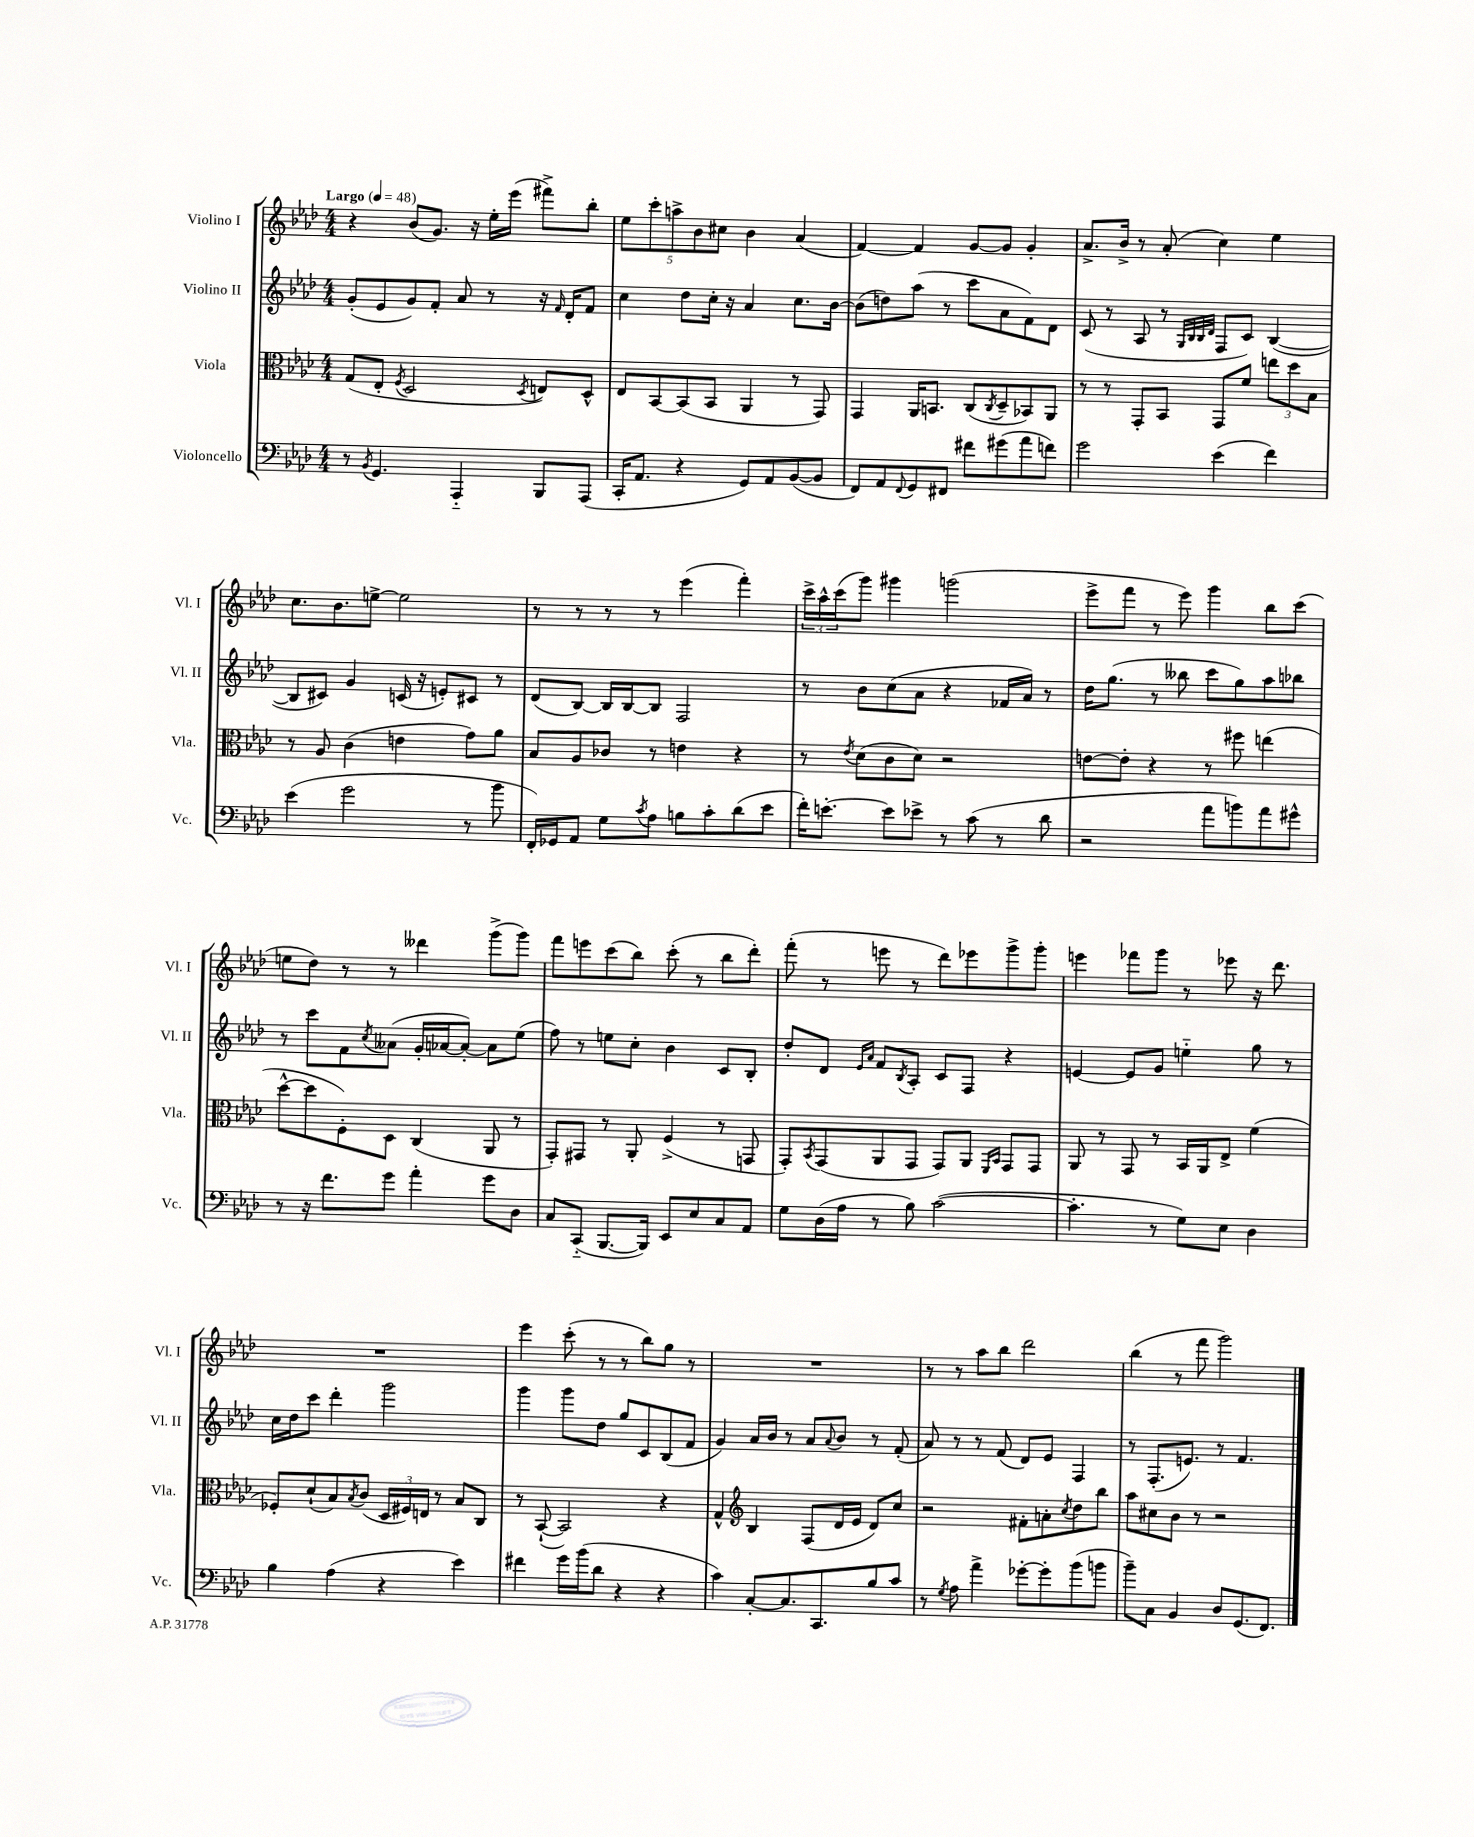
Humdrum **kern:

**kern	**kern	**kern	**kern
*part4	*part3	*part2	*part1
*staff4	*staff3	*staff2	*staff1
*I"Violoncello	*I"Viola	*I"Violino II	*I"Violino I
*I'Vc.	*I'Vla.	*I'Vl. II	*I'Vl. I
*clefF4	*clefC3	*clefG2	*clefG2
*k[b-e-a-d-]	*k[b-e-a-d-]	*k[b-e-a-d-]	*k[b-e-a-d-]
*M4/4	*M4/4	*M4/4	*M4/4
*MM48	*MM48	*MM48	*MM48
=1	=1	=1	=1
!	!	!	!LO:TX:a:B:t=Largo
8r	(8G/L	(8g'/L	4r
8qBB-/	.	.	.
4.GG/	8E-'/J	8e-/	.
.	8qF/	.	.
.	2D-/	8g/)	(8b-/L
.	.	8f'/J	8.g/J)
4AAA-/	.	8a-/	.
.	.	.	16r
.	.	8r	16ee-'\LL
.	.	.	(16eee-\JJ
.	8qD-/	.	.
8BBB-/L	8En/L)	16r	8fff#X^\L)
.	.	16qqf/	.
.	.	16d-'/KL	.
(8AAA-/J	8D-^^/J	8f/J	8bb-'\J
=2	=2	=2	=2
16CC'/KL	8E-/L	4cc\	10ee-\L
8.AA-/J	.	.	.
.	.	.	10ccc'\
.	[8BB-/	.	.
.	.	.	10aan^\
4r	(8BB-/]	8dd-\L	.
.	.	.	10b-\
.	8BB-/J	16cc'\Jk	.
.	.	.	10cc#X\J
.	.	16r	.
8GG/L)	4AA-/	4a-/	4b-\
8AA-/	.	.	.
([8BB-/	8r	8.cc\L	(4a-/
8BB-/J]	8GG/)	.	.
.	.	[16b-\Jk	.
=3	=3	=3	=3
8FF/L)	4GG/	(8b-\L]	[4f/)
8AA-/	.	8ddn\)	.
8qqFF/	.	.	.
8GG/	16AA-/KL	(8aa-\J	4f/]
.	8.BBn/J	.	.
8FF#X/J	.	8r	.
8f#X\L	(8C/L	8ccc\L	[8g/L
.	8qC/	.	.
(8g#X\	8D-~/	8a-\	8g/J]
8a-\	8BB-X/)	8f\)	4g'/
8fn\J)	8AA-/J	8d-\J	.
=4	=4	=4	=4
2g\	8r	(8c/	8.a-^/L
.	8r	8r	.
.	.	.	16b-^/Jk
.	8GG'/L	8A-/	8r
.	8BB-/J	8r	(8a-'/
.	.	32qqG/LLL	.
.	.	32qqB-/	.
.	.	32qqB-/	.
.	.	32qqd-/JJJ	.
(4e-\	8GG/L	8F/L	4cc\)
.	8f/J	8c/J)	.
4f\)	12een\L	([4B-/	4ee-\
.	12dd-\	.	.
.	12B-\J	.	.
!!LO:LB:g=z
=5	=5	=5	=5
(4e-\	8r	8B-/L]	8.cc\L
.	8A-/	8c#X/J)	.
.	.	.	8.b-\
2g\	(4c\	4g/	.
.	.	.	[8een^\J
.	4en\	(16cn/	2ee\]
.	.	16r	.
.	.	8en'/L)	.
8r	8g\L)	8c#X/J	.
8b-\	8a-\J	8r	.
=6	=6	=6	=6
16FF'/LL)	8B-/L	(8d-/L	8r
16GG-X/J	.	.	.
8AA-/J	8A-/	[8B-/J)	8r
8G\L	8c-X/J	16B-/LL]	8r
.	.	[16B-/J	.
8qc/	.	.	.
8A-\J	8r	8B-/J]	8r
8Bn\L	4en\	2F/	(4eee-\
8c'\	.	.	.
(8d-\	4r	.	4fff'\)
8e-\J	.	.	.
=7	=7	=7	=7
16f'\KL)	8r	8r	24ccc^\LL
.	.	.	24aa-^^\
[8.en'\J	.	.	.
.	.	.	(24ccc\J
.	8qe-/	.	.
.	(8d-\L	8b-\L	8ggg\J)
8e\L]	8c\	(8cc\	4ggg#X\
8e-X^\J	8d-\J)	8a-\J	.
8r	2r	4r	(2gggn\
(8c\	.	.	.
8r	.	16f-X/LL	.
.	.	16a-/JJ)	.
8d-\	.	8r	.
=8	=8	=8	=8
2r	[8en\L	16dd-\KL	8eee-^\L
.	.	(8.gg\J	.
.	8e'\J]	.	8fff\J
.	4r	8r	8r
.	.	8bb--X\	8eee-\)
8a-\L	8r	8ccc\L	4ggg\
8bn\)	8ff#X\	8gg\)	.
8a-\	(4een\	8aa-\	8bb-\L
8g#X^^\J	.	8bb-X\J	(8ccc\J
!!LO:LB:g=z
=9	=9	=9	=9
8r	[8dd-^^\L	8r	8een\L
16r	8dd-\]	8ccc\L	8dd-\J)
8.f\L	.	.	.
.	8F'\)	8f\	8r
.	.	8qcc/	.
8g\J	8D-\J	(8a--X\J	8r
4a-'\	(4C/	16g'/LL	4ddd--X\
.	.	[16a-X/J	.
.	.	8a-'/J_)	.
8g\L	8AA-/	8a-\L]	(8ggg^\L
8D-\J	8r	(8ee-\J	8ggg\J)
=10	=10	=10	=10
8C/L	8GG'/L)	8ff\)	8fff\L
(8CC/J	8GG#X/J	8r	8eeen\
[8.BBB-/L	8r	8een\L	(8ccc\
.	8AA-'/	8cc'\J	8bb-\J)
16BBB-/Jk])	.	.	.
8EE-/L	(4F^/	4b-\	(8ccc'\
8E-/	.	.	8r
8C/	8r	8c/L	8bb-\L
8AA-/J	8GGn/	8B-'/J	8ddd-'\J)
=11	=11	=11	=11
8G\L	8GG'/L)	8dd-'/L	(8fff'\
.	8qBB-/	.	.
(16D-\L	(8GG/	8d-/J	8r
16A-\JJ	.	.	.
.	.	16qqe-/LL	.
.	.	16qqa-/JJ	.
8r	8AA-/	8f/L	8eeen\
.	.	8qB-/	.
8B-\)	8GG/J	8A-'/J	8r
([2c\	8GG/L)	8c/L	8ddd-\L)
.	8AA-/J	8F/J	8eee-X\
.	16qqFF/LL	.	.
.	16qqBB-/JJ	.	.
.	8GG/L	4r	8ggg^\
.	8GG/J	.	8ggg'\J
=12	=12	=12	=12
4.c'\]	8AA-/	[4en/	4eeen\
.	8r	.	.
.	8GG/	8e/L]	8fff-X\L
8r	8r	8g/J	8ggg\J
8G\L)	16BB-/LL	4een\	8r
.	16AA-/J	.	.
8E-\J	8E-^/J	.	8eee-X\
4D-\	(4f\	8gg\	16r
.	.	.	8.ddd-\
.	.	8r	.
!!LO:LB:g=z
=13	=13	=13	=13
4B-\	8F-X'/L)	16cc\LL	1r
.	.	16dd-\J	.
.	(8d-`/	8ccc\J	.
(4A-\	8B-/)	4ddd-'\	.
.	8qB-/	.	.
.	(8c/J	.	.
4r	24D-/LL	2ggg\	.
.	24F#X/)	.	.
.	24En/JJ	.	.
.	8r	.	.
4e-\)	8B-/L	.	.
.	8C/J	.	.
=14	=14	=14	=14
4f#X\	8r	4ggg\	4eee-\
.	([8BB-`/	.	.
16g\LL	2BB-/])	8ggg\L	(8ccc'\
(16b-\J	.	.	.
8d-\J	.	8dd-\J	8r
4r	.	8gg/L	8r
.	.	8c/	8bb-\L)
4r	4r	(8B-/	8gg\J
.	.	8f/J	8r
=15	=15	=15	=15
4c\)	4G^^/	4g/)	1r
*	*clefG2	*	*
[8C'/L	4B-/	16a-/LL	.
.	.	16b-/JJ	.
8.C/]	.	8r	.
.	(8F/L	8a-/L	.
8.CC/	.	.	.
.	.	8qqa-/	.
.	16d-/L	8b-/J	.
.	16e-/JJ	.	.
8B-/	8d-/L)	8r	.
8c/J	8cc/J	(8f'/	.
=16	=16	=16	=16
8r	2r	8a-/)	8r
8qG/	.	.	.
8A-\	.	8r	8r
4a-^\	.	8r	8aa-\L
.	.	(8f/	8bb-\J
[8g-X'\L	8f#X'\L	8d-/L)	2ddd-\
8g-'\]	8an'\	8e-/J	.
.	8qcc/	.	.
(8b-\	8dd-\	4F/	.
8bn\J	8bb-\J	.	.
=17	=17	=17	=17
8b-~\L)	8aa-\L	8r	(4bb-\
8C\J	8cc#X\	(8.F'/L	.
4BB-/	8b-\J	.	8r
.	.	8.en/J)	.
.	8r	.	8fff\
8D-/L	2r	8r	2ggg\)
(8.GG/	.	4.f/	.
8.FF/J)	.	.	.
==	==	==	==
*-	*-	*-	*-
